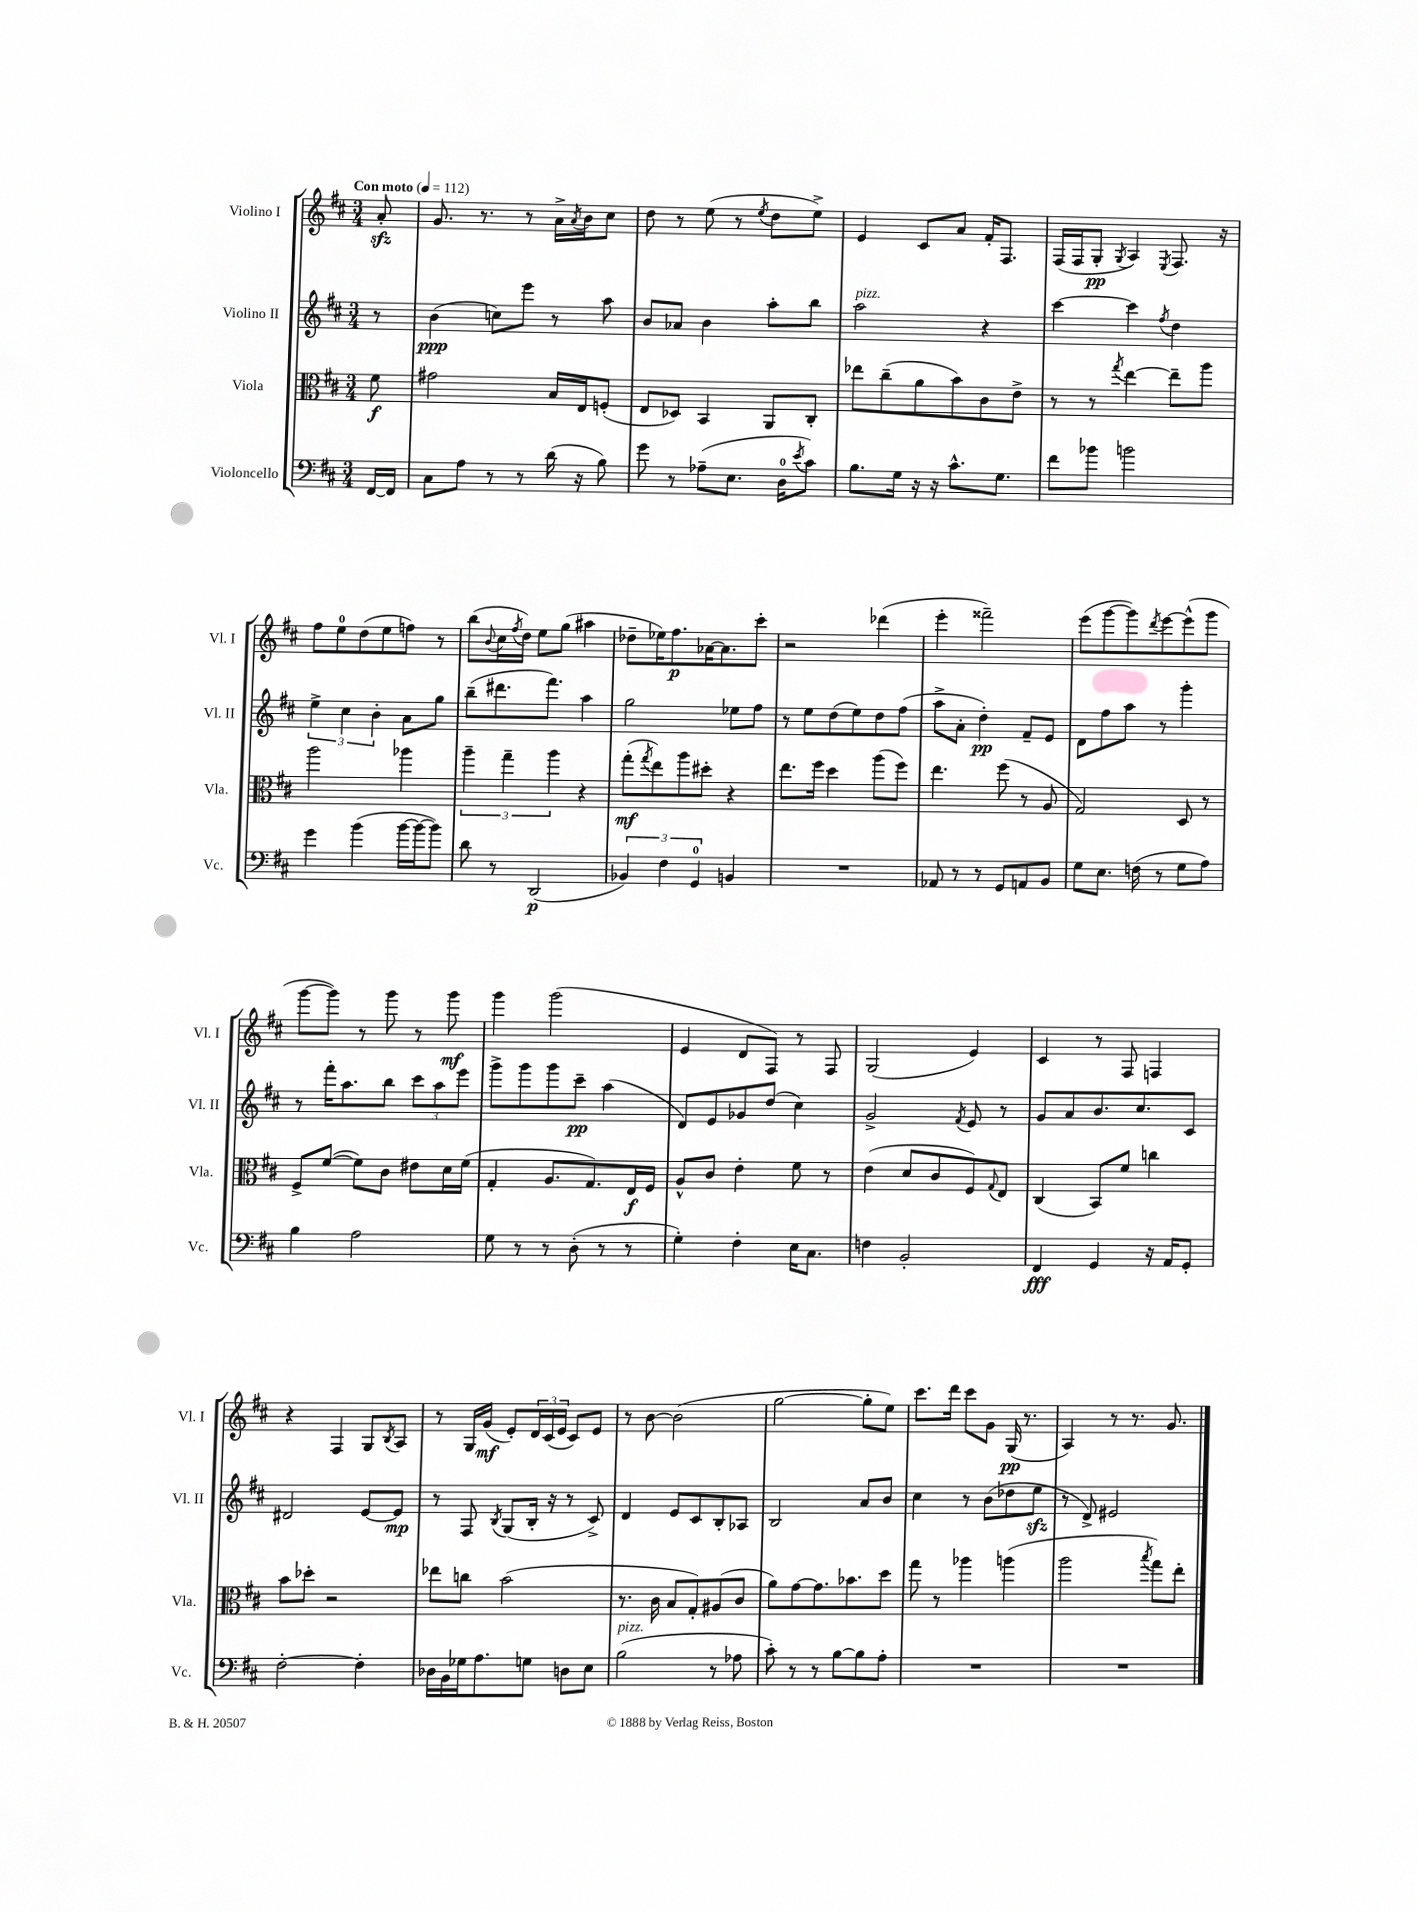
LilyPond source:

<<
\new StaffGroup <<
\new Staff = "s0" \with { instrumentName = "Violino I" shortInstrumentName = "Vl. I" } {
    \clef treble \key d \major \numericTimeSignature \time 3/4 \partial 8 \tempo "Con moto" 4 = 112
    a'8-.\sfz |
    g'8. r8. r8 a'16-> \acciaccatura { a'8 } b'16 cis''8 |
    d''8 r8 e''8( r8 \acciaccatura { e''8 } d''8 e''8->) |
    e'4 cis'8 a'8 fis'16-. fis8. |
    fis16( fis16 g8-.\pp \acciaccatura { g8 } a4) \acciaccatura { e8 } fis8. r16 |
    fis''8 e''8-0 d''8( e''8 f''8) r8 |
    b''8( \appoggiatura { b'8 } cis''16 \acciaccatura { fis''8 } d''16) e''8 g''8( ais''4 |
    des''8-- ees''16) fis''8.\p aes'16~ aes'8. cis'''8-. |
    r2 des'''4( |
    e'''4-. fisis'''2--) |
    e'''8( g'''8~ g'''8) \acciaccatura { d'''8 } e'''8~ e'''8-^( g'''8 |
    g'''8~ g'''8) r8 g'''8 r8 g'''8\mf |
    g'''4 g'''2( |
    e'4 d'8 fis8) r8 fis8 |
    g2( e'4) |
    cis'4 r8 fis8 f4 |
    r4 fis4 g8 \acciaccatura { b8 } a8 |
    r8 g16 g'16\mf( e'8-.) \tuplet 3/2 { d'16 cis'16( e'16 } cis'8) e'8 |
    r8 b'8~ b'2( |
    g''2~ g''8-. e''8) |
    cis'''8. d'''16 cis'''8 g'8 g16\pp( r8. |
    a4) r8 r8. g'8. \bar "|." |
}
\new Staff = "s1" \with { instrumentName = "Violino II" shortInstrumentName = "Vl. II" } {
    \clef treble \key d \major \numericTimeSignature \time 3/4 \partial 8
    r8 |
    b'4\ppp( c''8) e'''8 r8 a''8 |
    b'8 aes'8 b'4 a''8-. b''8 |
    a''2^\markup { \italic "pizz." } r4 |
    cis'''4~ cis'''4 \acciaccatura { fis''8 } d''4 |
    \tuplet 3/2 { e''4-> cis''4 b'4-. } a'8 g''8 |
    b''8--( dis'''8. fis'''8.) a''4 |
    g''2 ees''8 fis''8 |
    r8 e''8 d''8( e''8) d''8 fis''8( |
    a''8-> a'8-. d''4-.\pp) fis'8-- e'8 |
    d'8 fis''8 a''8 r8 g'''4-. |
    r8 fis'''16-. a''8. b''8 \tuplet 3/2 { cis'''8 a''8 e'''8 } |
    g'''8-> g'''8 g'''8 cis'''8--\pp a''4( |
    d'8) e'8 ges'8 d''8( cis''4) |
    g'2-> \acciaccatura { fis'8 } e'8 r8 |
    g'8 a'8 b'8. cis''8. cis'8 |
    dis'2 e'8~ e'8\mp |
    r8 fis8 \acciaccatura { b8 } g8( b16-. r16 r8 cis'8->) |
    d'4 e'8 cis'8 b8-. aes8 |
    b2 a'8 b'8 |
    cis''4 r8 b'8( des''8 e''8\sfz |
    r8 d'8->) eis'2 \bar "|." |
}
\new Staff = "s2" \with { instrumentName = "Viola" shortInstrumentName = "Vla." } {
    \clef alto \key d \major \numericTimeSignature \time 3/4 \partial 8
    fis'8\f |
    gis'2 b16 e16 f8-.( |
    e8 des8) b,4 a,8 cis8-. |
    ees''8 cis''8--( a'8 b'8) cis'8 e'8-> |
    r8 r8 \acciaccatura { g''8 } e''4~ e''8-- a''8 |
    a''2 aes''4 |
    \tuplet 3/2 { a''4-- g''4-- a''4 } r4 |
    g''8-.\mf( \acciaccatura { g''8 } e''8) a''8 dis''8-. r4 |
    e''8. fis''16 d''4 a''8( fis''8) |
    e''4. fis''8( r8 a8 |
    g2) d8 r8 |
    fis8-> fis'8~( fis'8) cis'8 eis'8 d'16 fis'16( |
    g4-. a8. g8.) e16\f fis16 |
    a8-^ cis'8 e'4-. fis'8 r8 |
    e'4( d'8 cis'8 fis8) \appoggiatura { g8 } e8 |
    cis4( b,8) fis'8 c''4 |
    b'8 des''8-. r2 |
    ees''8 c''8 b'2( |
    r8. cis'16 b8 g8-.) ais8( cis'8 |
    a'8) g'8~ g'8. bes'8. d''8 |
    g''8 r8 aes''4 a''4( |
    a''2 \acciaccatura { b''8 } g''8) e''8-. \bar "|." |
}
\new Staff = "s3" \with { instrumentName = "Violoncello" shortInstrumentName = "Vc." } {
    \clef bass \key d \major \numericTimeSignature \time 3/4 \partial 8
    fis,16~ fis,16 |
    cis8 a8 r8 r8 d'16( r16 b8) |
    g'8 r8 aes8--( e8. d16-0 \acciaccatura { e'8 } cis'8) |
    b8. g16 r16 r16 cis'8.-^ g8. |
    fis'8 bes'8 b'2 |
    g'4 b'4( b'16~ b'16~ b'8) |
    d'8 r8 d,2\p( |
    \tuplet 3/2 { bes,4) fis4 g,4-0 } b,4 |
    R2. |
    aes,8 r8 r8 g,8 a,8 b,8 |
    g8 e8. f16( r8 g8 a8) |
    b4 a2 |
    g8 r8 r8 d8-.( r8 r8 |
    g4-.) fis4-. e16 cis8. |
    f4 b,2-. |
    fis,4\fff g,4 r16 a,16 g,8-. |
    fis2~-. fis4-. |
    des16 b,16 ges16 a8. g8 d8 e8 |
    b2^\markup { \italic "pizz." }( r8 aes8 |
    cis'8-.) r8 r8 b8~ b8 a8-. |
    R2. |
    R2. \bar "|." |
}
>>
>>
\layout { \context { \Score \remove "Bar_number_engraver" } }
